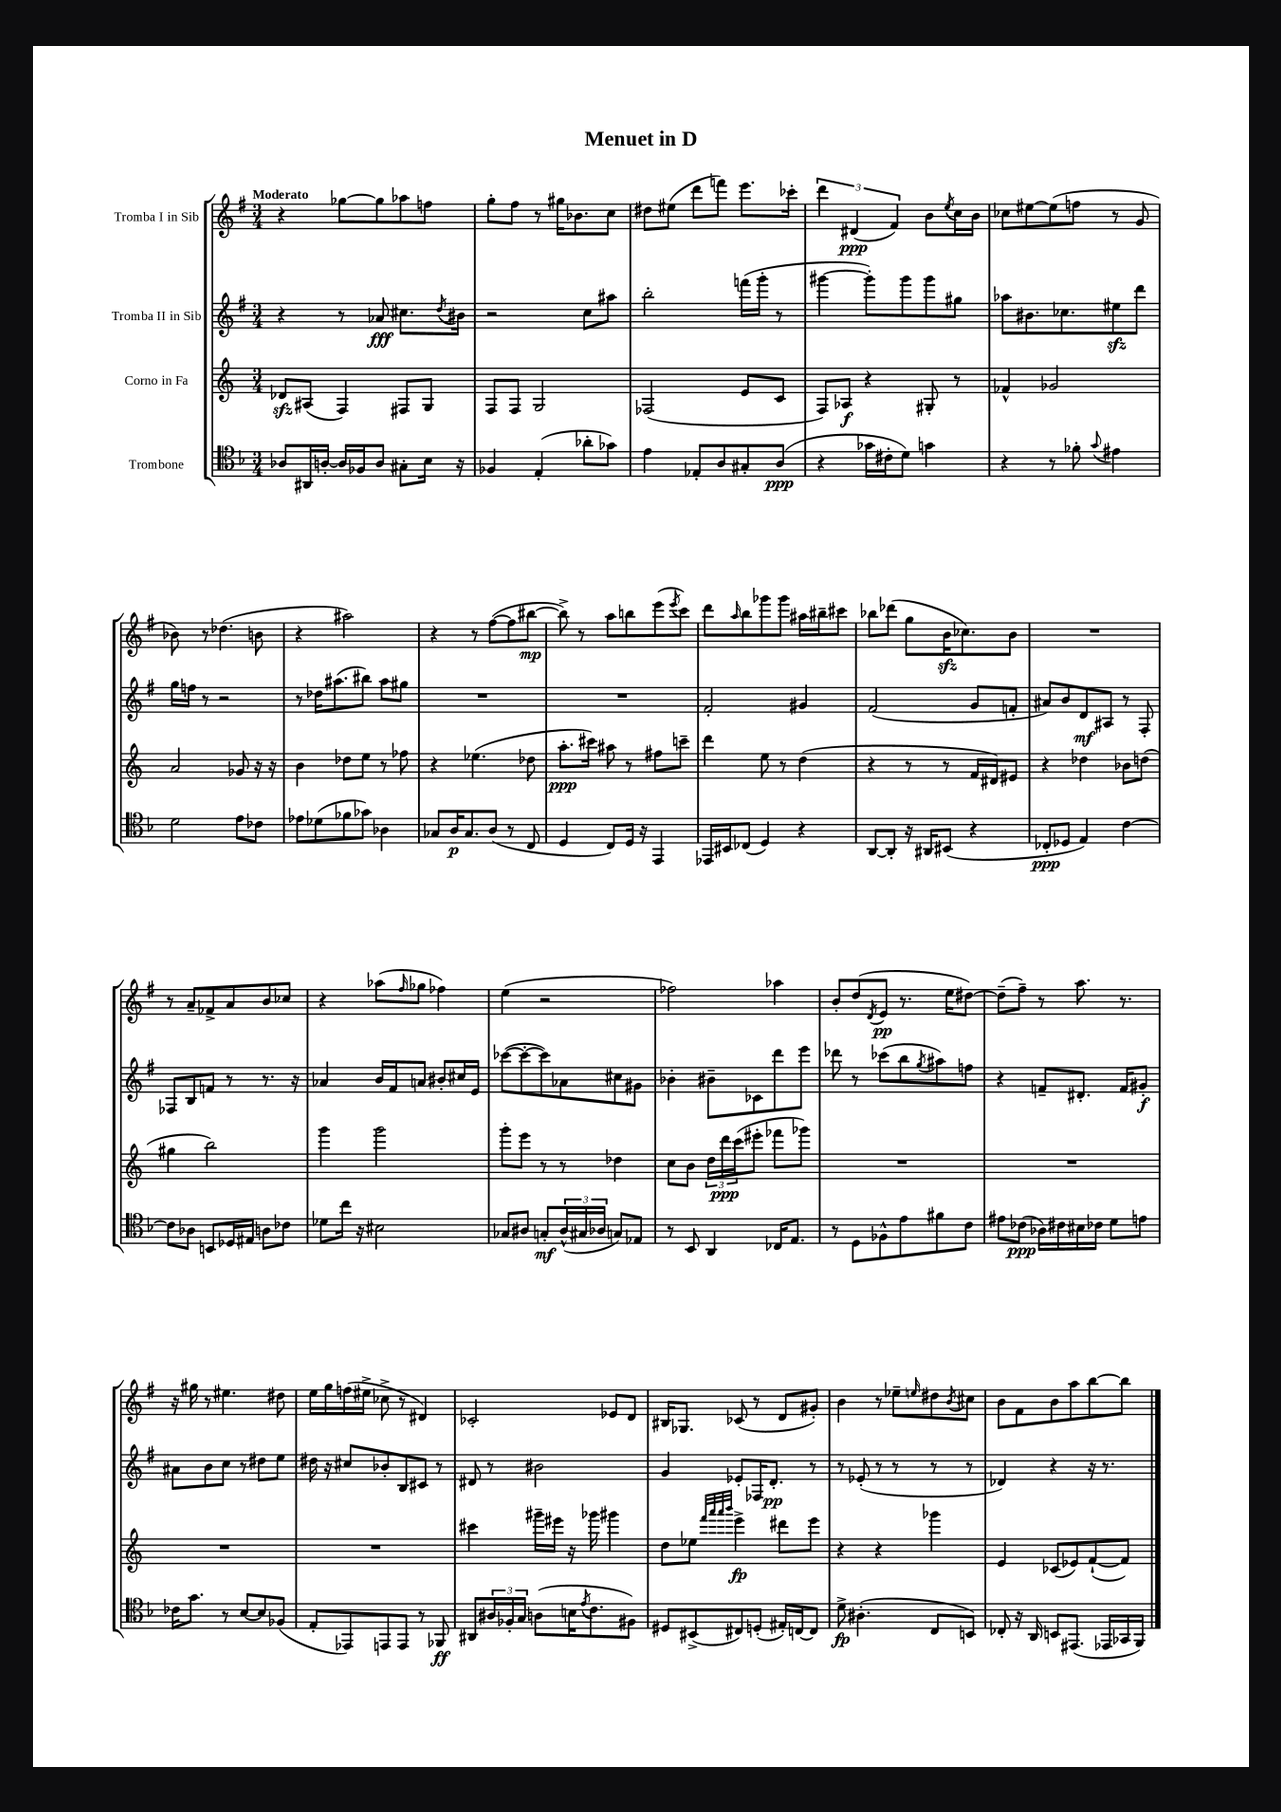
\header { title = "Menuet in D" }
<<
\new StaffGroup <<
\new Staff = "s0" \with { instrumentName = "Tromba I in Sib" } {
    \clef treble \key g \major \numericTimeSignature \time 3/4 \tempo "Moderato"
    r4 ges''8~ ges''8 aes''8 f''8 |
    g''8-. fis''8 r8 gis''16 bes'8. c''8 |
    dis''8 eis''8( d'''8 f'''8) e'''8. ces'''16-. |
    \tuplet 3/2 { d'''4 dis'4\ppp( fis'4) } b'8 \acciaccatura { e''8 } c''16 b'16 |
    ces''8 eis''8~ eis''8( f''8 r8 g'8 |
    bes'8) r8 des''4.( b'8 |
    r4 ais''2) |
    r4 r8 fis''8~( fis''8 bis''8~\mp |
    bis''8->) r8 a''8 b''8 e'''8( \acciaccatura { e'''8 } c'''8) |
    d'''8 \grace { a''16 } b''8 ges'''8 ges'''8 ais''16 bis''16-- cis'''8 |
    bes''8 des'''8( g''8 b'16\sfz ces''8.) b'8 |
    R2. |
    r8 a'8-- fes'8-> a'8 b'8 ces''8 |
    r4 aes''8( \grace { fis''16 } ges''8 fes''4) |
    e''4( r2 |
    fes''2) aes''4 |
    b'8-. d''8( \acciaccatura { d'8 } e'8\pp r8. e''16 dis''8~) |
    dis''8--( fis''8--) r8 a''8. r8. |
    r16 gis''16 r8 eis''4. dis''8 |
    e''16 g''16 f''16( eis''16-> ces''8-> r8 dis'4) |
    ces'2-. ees'8 d'8 |
    bis16 ges8. ces'8( r8 d'8 gis'8-.) |
    b'4 r8 ees''8-- \grace { e''16 } dis''8 \acciaccatura { b'8 } cis''8 |
    b'8 fis'8 b'8 a''8 b''8~ b''8 \bar "|." |
}
\new Staff = "s1" \with { instrumentName = "Tromba II in Sib" } {
    \clef treble \key g \major \numericTimeSignature \time 3/4
    r4 r8 aes'8\fff cis''8. \acciaccatura { d''8 } bis'16 |
    r2 c''8 ais''8 |
    b''2-. f'''16( g'''16-. r8 |
    gis'''4~ gis'''8-.) gis'''8 gis'''8 gis''8 |
    aes''8 bis'8. ces''8. eis''8\sfz d'''8 |
    g''16 f''16 r8 r2 |
    r8 des''16 ais''8.( bis''8) ais''8 gis''8 |
    R2. |
    R2. |
    fis'2-. gis'4 |
    fis'2( g'8 f'8-. |
    ais'8) b'8 d'8\mf ais8 r8 fis8-. |
    fes8 b8 f'8 r8 r8. r16 |
    aes'4 b'16 fis'16 a'8 bis'8-. cis''16 e'16 |
    ces'''8~( ces'''8~-. ces'''8) aes'8 cis''8 gis'8 |
    bes'4-. bis'8-- ces'8 d'''8 e'''8 |
    des'''8 r8 ces'''8( b''8 \acciaccatura { g''8 } ais''8) f''8 |
    r4 f'8-- dis'8.-. f'16 gis'8-.\f |
    ais'8 b'8 c''8 r8 dis''8 e''8 |
    dis''16 r16 cis''8 bes'8-. b8 cis'8 r8 |
    dis'8 r8 bis'2 |
    g'4 ees'8-. fes16 d'8.-.\pp r8 |
    r8 ees'8-.( r8 r8 r8 r8 |
    des'4) r4 r16 r8. \bar "|." |
}
\new Staff = "s2" \with { instrumentName = "Corno in Fa" } {
    \clef treble \key c \major \numericTimeSignature \time 3/4
    des'8\sfz ais8( f4) fis8 g8 |
    f8 f8 g2 |
    fes2( e'8 c'8 |
    f8) aes8\f r4 gis8-. r8 |
    fes'4-^ ges'2 |
    a'2 ges'8 r16 r16 |
    b'4 des''8 e''8 r8 fes''8 |
    r4 ees''4.( des''8 |
    a''8.-.\ppp cis'''16) ais''8 r8 fis''8 c'''8-- |
    d'''4 e''8 r8 d''4( |
    r4 r8 r8 f'16 dis'16) eis'8 |
    r4 des''4 bes'8 d''8( |
    gis''4 b''2) |
    g'''4 g'''2 |
    g'''8-. e'''8 r8 r8 des''4 |
    c''8 b'8 \tuplet 3/2 { d''16 d'''16\ppp c'''16( } eis'''8-. fes'''8 ges'''8) |
    R2. |
    R2. |
    R2. |
    R2. |
    cis'''4 gis'''16-- eis'''16 r16 ges'''16 gis'''4 |
    d''8 ees''8 \grace { f'''32 a'''32 a'''32 b'''32 } e'''4->\fp dis'''8 e'''8 |
    r4 r4 ges'''4 |
    e'4 ces'8( ees'8) f'8~-!( f'8) \bar "|." |
}
\new Staff = "s3" \with { instrumentName = "Trombone" } {
    \clef tenor \key f \major \numericTimeSignature \time 3/4
    aes8 ais,16 a16~-. a16 fes16 a8 gis8-. bes16 r16 |
    fes4 e4-.( aes'8-. ges'8) |
    e'4 ees8-. a8 gis8-. a8\ppp( |
    r4 ges'16 cis'16-. d'8) g'4 |
    r4 r8 fes'8-. \appoggiatura { g'8 } eis'4 |
    d'2 e'8 ces'8 |
    ees'8 des'8( fes'8 ges'8) aes4 |
    ges8 a16\p ges8. a8( r8 c8 |
    d4 c8) d16 r16 e,4 |
    ees,16 bis,16 ces8( d4) r4 |
    a,8~ a,8-. r16 ais,16 bis,8( r4 |
    ces8-.\ppp des8 e4) c'4~ |
    c'8 aes8 b,8 des16 eis16 a8 ces'8 |
    des'8 c''16 r16 bis2 |
    ges8 ais8 g8-.\mf \tuplet 3/2 { ais16-^( gis16 aes16 } g8) ees8 |
    r8 bes,8 a,4 ces16 e8. |
    r8 d8 fes8-^ e'8 fis'8 c'8 |
    eis'8 ces'8\ppp( aes16) cis'16 bis16 ces'16 d'8 e'8 |
    ces'16 g'8. r8 bes8~ bes8 fes8( |
    e8-. ees,8) e,8 e,8 r8 fes,8\ff |
    ais,8 \tuplet 3/2 { ais16 fes16-. g16 } a8( b16 \acciaccatura { e'8 } c'8. fis8) |
    dis8 bis,8->( cis8) d8-.( eis16-.) c16~ c8 |
    d'8->\fp ais4.-.( c8 b,8) |
    ces8-. r16 a,16 b,8 eis,8.( ees,16 ges,16 f,16) \bar "|." |
}
>>
>>
\layout { \context { \Score \remove "Bar_number_engraver" } }
